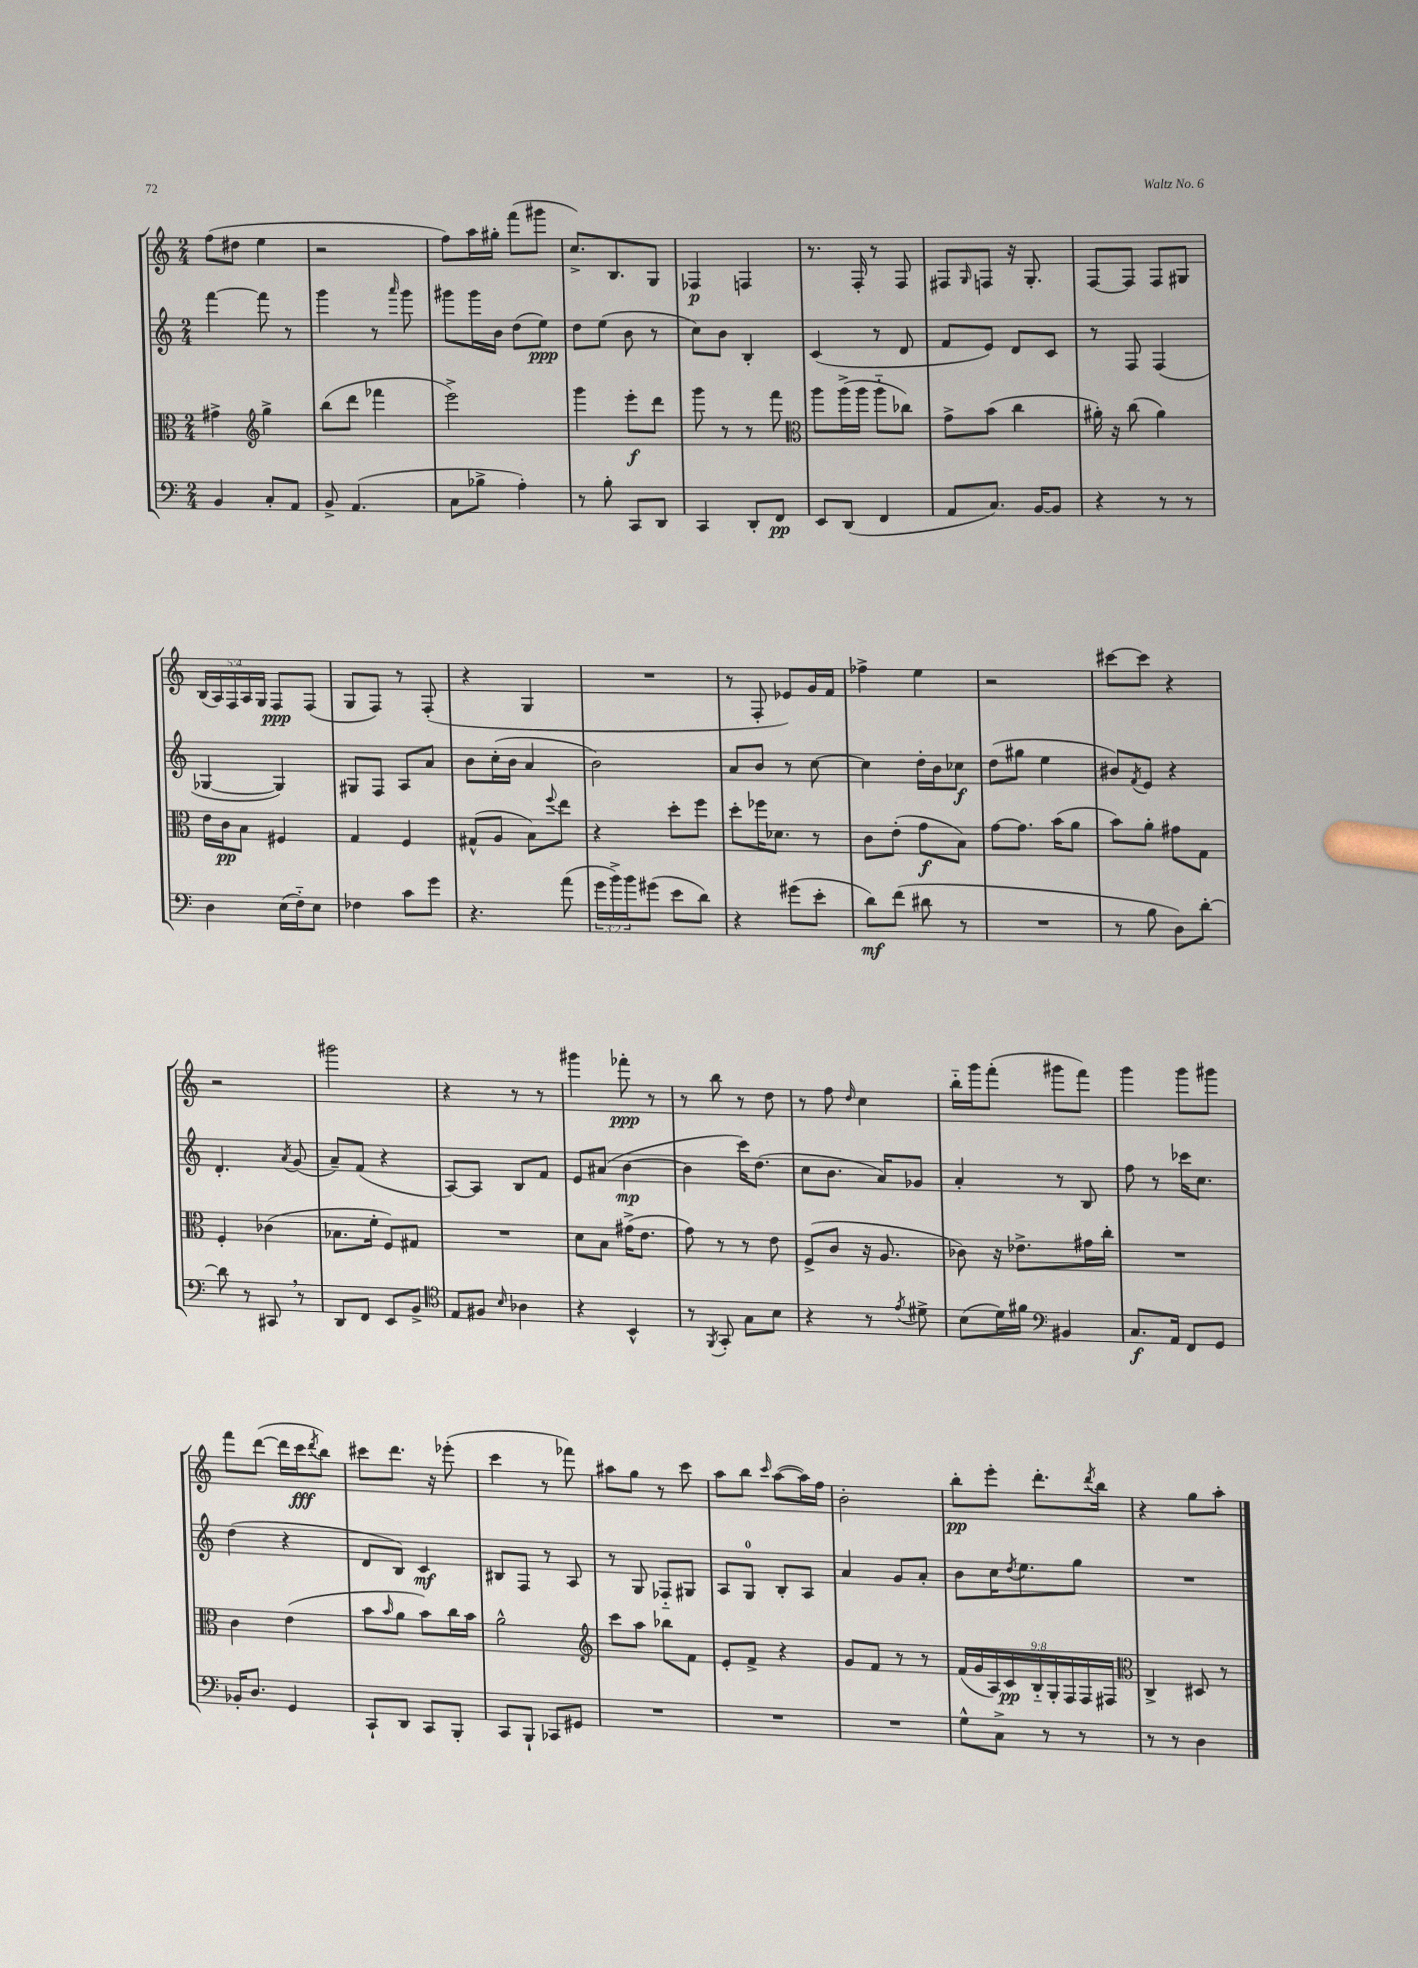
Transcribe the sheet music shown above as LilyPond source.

<<
\new StaffGroup <<
\new Staff = "s0" {
    \clef treble \key c \major \numericTimeSignature \time 2/4 \override Staff.TupletNumber.text = #tuplet-number::calc-fraction-text
    f''8( dis''8 e''4 |
    r2 |
    f''8) a''16 gis''16-. f'''8( gis'''8 |
    c''8.->) b8. g8 |
    fes4\p f4 |
    r8. f16-. r8 f8 |
    fis8 \grace { g16 } f8 r16 g8.-. |
    f8~ f8 f8 gis8 |
    \tuplet 5/4 { b16( a16) f16 a16 g16 } f8\ppp f8( |
    g8 f8) r8 f8-.( |
    r4 g4 |
    R2 |
    r8 f8-. ees'8) g'16 f'16 |
    fes''4-> e''4 |
    r2 |
    cis'''8~ cis'''8 r4 |
    r2 |
    gis'''2 |
    r4 r8 r8 |
    gis'''4 fes'''8-.\ppp r8 |
    r8 b''8 r8 d''8 |
    r8 f''8 \grace { d''16 } c''4 |
    b''16-_ g'''16 f'''8-.( gis'''8 f'''8) |
    g'''4 g'''8 gis'''8 |
    f'''8 d'''8~( d'''16 c'''16\fff \acciaccatura { d'''8 } b''8) |
    cis'''8 d'''8. r16 ees'''8-.( |
    c'''4 r8 fes'''8) |
    ais''8 g''8 r8 c'''8 |
    a''8 b''8 \grace { c'''16 } a''8~( a''16) f''16 |
    b'2-. |
    b''8-.\pp e'''8-. d'''8.-. \acciaccatura { d'''8 } b''16 |
    r4 g''8 a''8-. \bar "|." |
}
\new Staff = "s1" {
    \clef treble \key c \major \numericTimeSignature \time 2/4
    f'''4~ f'''8 r8 |
    g'''4 r8 \grace { a'''16 } g'''8 |
    gis'''8 gis'''16 b'16 d''8( e''8\ppp) |
    d''8 e''8( b'8 r8 |
    c''8) b'8 b4-. |
    c'4( r8 d'8 |
    f'8 e'8) d'8 c'8 |
    r8 f8 f4( |
    ges4~ ges4) |
    gis8 f8 a8 a'8 |
    b'8 c''16-.( b'16 a'4 |
    b'2) |
    a'8 b'8 r8 c''8~ |
    c''4 d''16-. b'16 ces''8\f |
    d''8( gis''8 e''4 |
    bis'8) \acciaccatura { f'8 } e'8 r4 |
    d'4.-. \acciaccatura { a'8 } g'8( |
    a'8--) f'8( r4 |
    a8~) a8 b8 f'8 |
    e'8 ais'8( b'4~\mp |
    b'4 c'''16) d''8.( |
    c''8 b'8. a'16) ges'8 |
    a'4-. r8 b8 |
    f''8 r8 ces'''16 c''8. |
    d''4( r4 |
    d'8 b8) c'4\mf |
    bis8 f8 r8 a8 |
    r8 g8 fes8-_ gis8 |
    a8 g8-0 b8-. a8 |
    a'4 g'8 a'8-. |
    b'8 c''16 \acciaccatura { d''8 } e''8. g''8 |
    R2 \bar "|." |
}
\new Staff = "s2" {
    \clef alto \key c \major \numericTimeSignature \time 2/4 \override Staff.TupletNumber.text = #tuplet-number::calc-fraction-text
    gis'4-> \clef treble g''4-> |
    b''8( d'''8 fes'''4 |
    e'''2->) |
    g'''4 e'''8-.\f d'''8 |
    g'''8 r8 r8 f'''8 |
    \clef alto a''8 a''16->( a''16 a''8-_ ces''8) |
    g'8-> b'8( c''4 |
    ais'16-.) r16 c''8( ais'4) |
    e'16 c'16\pp b8 fis4 |
    g4 f4 |
    gis8-^( a8 b8) \appoggiatura { f''8 } e''8 |
    r4 d''8-. f''8 |
    d''8-. fes''16 des'8. r8 |
    c'8 e'8-.( g'8\f b8) |
    g'8~ g'8. b'16( a'8 |
    b'8) a'8-. gis'8 g8 |
    f4-. ces'4( |
    bes8. f'16-. f8) gis8 |
    R2 |
    d'8 b8 gis'16->( e'8. |
    g'8) r8 r8 e'8 |
    f8->( c'8 r16 a8. |
    ces'8) r16 ees'8.-> gis'16 c''16-. |
    R2 |
    c'4 e'4( |
    b'8 \grace { b'16 } a'8 b'8) c''16 b'16 |
    a'2-^ |
    \clef treble c'''8 a''8 bes''8 f'8 |
    e'8-. f'8-> r4 |
    g'8 f'8 r8 r8 |
    \tuplet 9/8 { f'16( g'16 a16) c'16\pp b16-_ g16-. f16 f16 fis16 } |
    \clef alto c4-> dis8 r8 \bar "|." |
}
\new Staff = "s3" {
    \clef bass \key c \major \numericTimeSignature \time 2/4 \override Staff.TupletNumber.text = #tuplet-number::calc-fraction-text
    b,4 c8-. a,8 |
    b,8-> a,4.( |
    c8 bes8-> a4-.) |
    r8 b8-. c,8 d,8 |
    c,4 d,8-. f,8\pp |
    e,8 d,8( f,4 |
    a,8 c8.) b,16~ b,8 |
    r4 r8 r8 |
    d4 e16( f16-_) e8 |
    fes4 c'8 g'8 |
    r4. a'8( |
    \tuplet 3/2 { g'16 b'16->) b'16 } gis'8( e'8 d'8) |
    r4 gis'8( e'8-. |
    d'8\mf) f'8( dis'8 r8 |
    R2 |
    r8 b8 d8) d'8~-. |
    d'8 r8 cis,8 \breathe r8 |
    d,8 f,8 e,8 b,8-> |
    \clef tenor e8 fis8 \grace { b16 } aes4 |
    r4 b,4-^ |
    r8 \acciaccatura { f,8 } g,8-. g8 b8 |
    r4 r8 \acciaccatura { e'8 } dis'8-> |
    b8( d'16) fis'16 \clef bass bis,4 |
    c8.\f a,16 f,8 g,8 |
    bes,16-. d8. g,4 |
    c,8-! d,8 c,8 b,,8-. |
    c,8 b,,8-! ces,8 gis,8 |
    R2 |
    R2 |
    R2 |
    g8-^ c8-> r8 r8 |
    r8 r8 d4 \bar "|." |
}
>>
>>
\layout { \context { \Score \remove "Bar_number_engraver" } }
